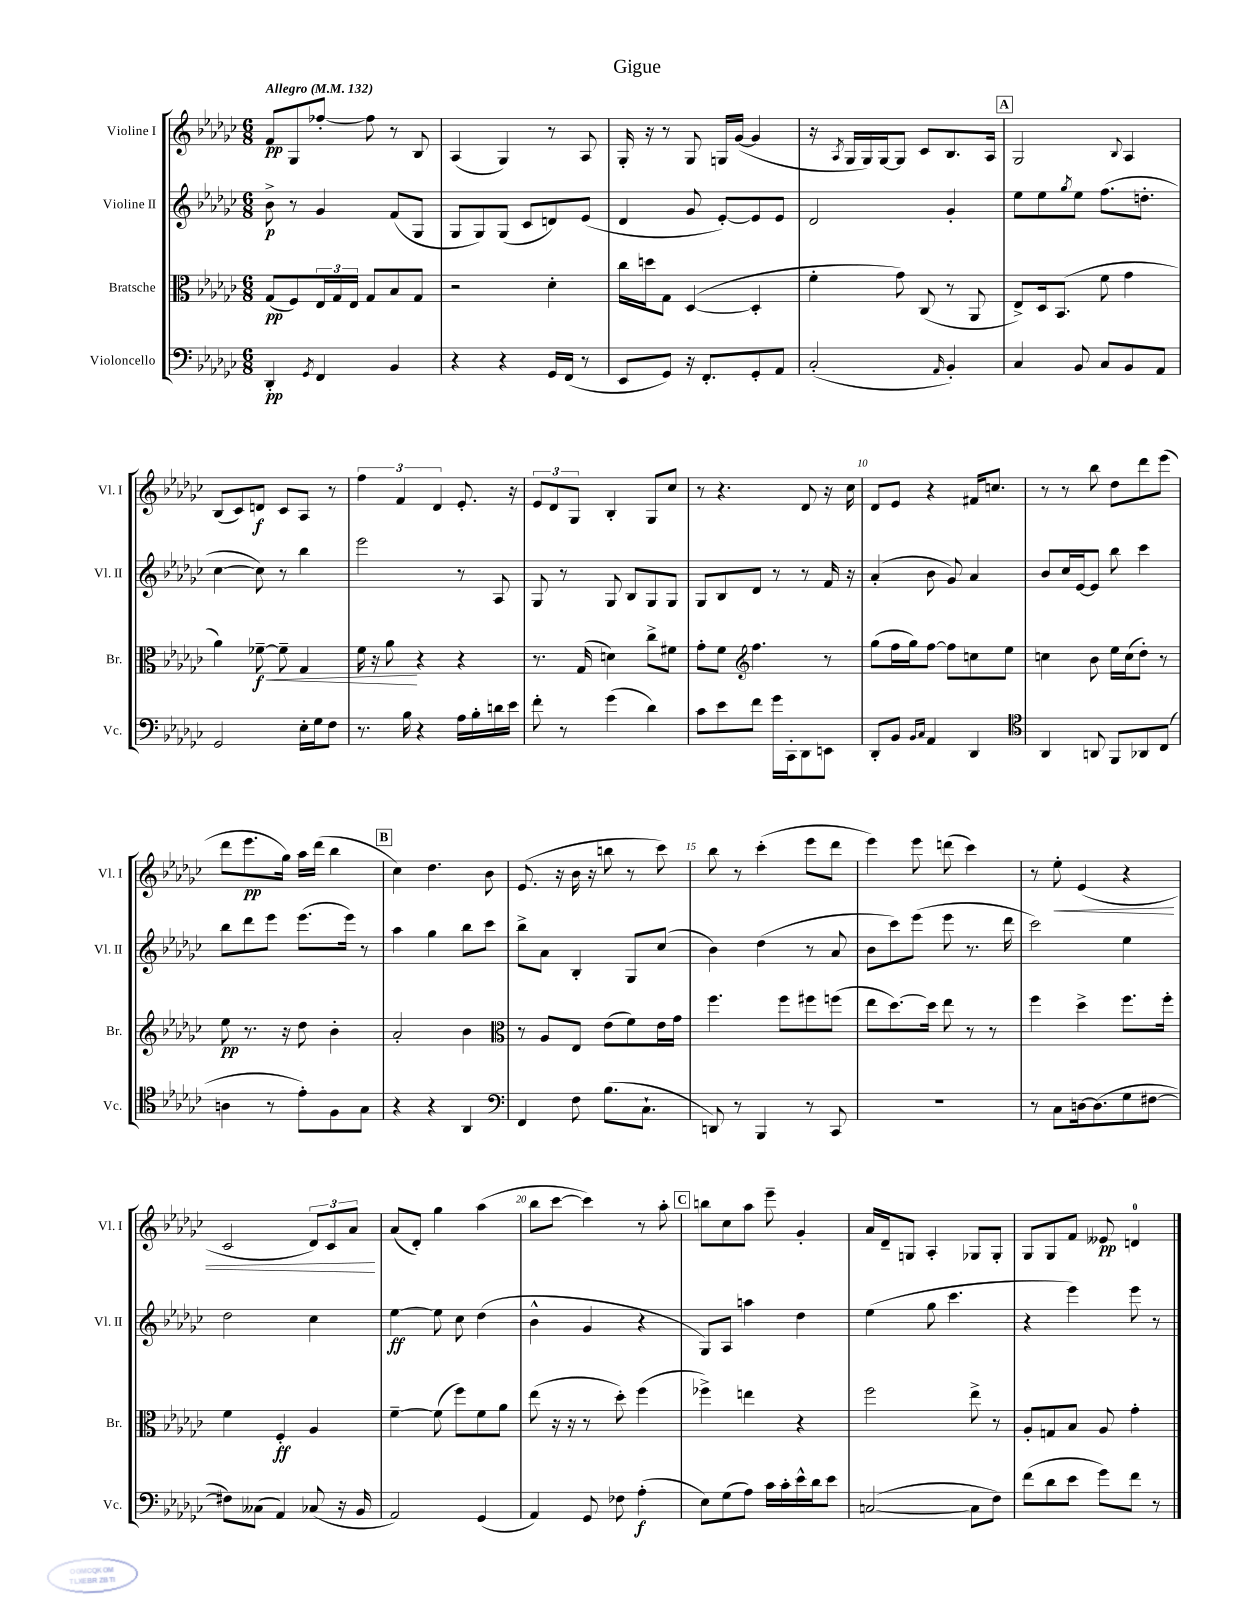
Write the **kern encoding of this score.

**kern	**dynam	**kern	**dynam	**kern	**dynam	**kern	**dynam
*part4	*part4	*part3	*part3	*part2	*part2	*part1	*part1
*staff4	*staff4	*staff3	*staff3	*staff2	*staff2	*staff1	*staff1
*I"Violoncello	*	*I"Bratsche	*	*I"Violine II	*	*I"Violine I	*
*I'Vc.	*	*I'Br.	*	*I'Vl. II	*	*I'Vl. I	*
*clefF4	*	*clefC3	*	*clefG2	*	*clefG2	*
*k[b-e-a-d-g-c-]	*	*k[b-e-a-d-g-c-]	*	*k[b-e-a-d-g-c-]	*	*k[b-e-a-d-g-c-]	*
*M6/8	*	*M6/8	*	*M6/8	*	*M6/8	*
*MM132	*	*MM132	*	*MM132	*	*MM132	*
=1	=1	=1	=1	=1	=1	=1	=1
!	!	!	!	!	!	!LO:TX:a:B:t=Allegro	!
4DD-'/	pp	(8G-/L	pp	8b-^\	p	8f/L	pp
.	.	8F/)	.	8r	.	8G-/	.
8qGG-/	.	.	.	.	.	.	.
4FF/	.	24E-/L	.	4g-/	.	[8ff-X'/J	.
.	.	24G-/	.	.	.	.	.
.	.	24E-/JJ	.	.	.	.	.
.	.	8G-/L	.	.	.	8ff-\]	.
4BB-/	.	8B-/	.	(8f/L	.	8r	.
.	.	8G-/J	.	8G-/J	.	8B-/	.
=2	=2	=2	=2	=2	=2	=2	=2
4r	.	2r	.	8G-/L	.	(4A-/	.
.	.	.	.	8G-/)	.	.	.
4r	.	.	.	(8G-/J	.	4G-/)	.
.	.	.	.	8c-/L	.	.	.
16GG-/LL	.	4d-'\	.	8dn/)	.	8r	.
(16FF/JJ	.	.	.	.	.	.	.
8r	.	.	.	(8e-/J	.	8A-/	.
=3	=3	=3	=3	=3	=3	=3	=3
8EE-/L	.	16cc-\LL	.	4d-/	.	16G-'/	.
.	.	16ddn\J	.	.	.	16r	.
8GG-/J)	.	8G-\J	.	.	.	8r	.
16r	.	([4D-/	.	8g-/	.	8G-/	.
8.FF'/L	.	.	.	.	.	.	.
.	.	.	.	[8e-'/L)	.	16Gn/LL	.
.	.	.	.	.	.	([16g-/JJ	.
8GG-'/	.	4D-'/]	.	8e-/]	.	4g-/]	.
8AA-/J	.	.	.	8e-/J	.	.	.
=4	=4	=4	=4	=4	=4	=4	=4
(2C-'/	.	4f'\	.	2d-/	.	16r	.
.	.	.	.	.	.	8qA-/	.
.	.	.	.	.	.	16G-/LL	.
.	.	.	.	.	.	16G-/)	.
.	.	.	.	.	.	[16G-/J	.
.	.	8g-\)	.	.	.	8G-/J]	.
.	.	(8C-/	.	.	.	8c-/L	.
16qqAA-/	.	.	.	.	.	.	.
4BB-'/)	.	8r	.	4g-'/	.	8.B-/	.
.	.	8AA-/	.	.	.	.	.
.	.	.	.	.	.	16A-/Jk	.
!!LO:REH:place=s1:t=A
=5	=5	=5	=5	=5	=5	=5	=5
4C-/	.	8E-^/L)	.	8ee-\L	.	2G-/	.
.	.	16D-/k	.	8ee-\	.	.	.
.	.	(8.BB-/J	.	.	.	.	.
.	.	.	.	8qgg-/	.	.	.
8BB-/	.	.	.	8ee-\J	.	.	.
8C-/L	.	8f\	.	(8.ff\L	.	.	.
.	.	.	.	.	.	8qqB-/	.
8BB-/	.	4g-\	.	.	.	4A-/	.
.	.	.	.	8.ddn'\J	.	.	.
8AA-/J	.	.	.	.	.	.	.
!!LO:LB:g=z
=6	=6	=6	=6	=6	=6	=6	=6
2GG-/	.	4a-\)	.	[4cc-\	.	(8B-/L	.
.	.	.	.	.	.	8c-/)	.
!	!	!	!LO:HP:b	!	!	!	!
.	.	[8f-X~\	< f	8cc-\])	.	8dn/J	f
.	.	8f-~\]	.	8r	.	8c-/L	.
16E-'\LL	.	4G-/	.	4bb-\	.	8A-/J	.
16G-\J	.	.	.	.	.	.	.
8F\J	.	.	.	.	.	8r	.
=7	=7	=7	=7	=7	=7	=7	=7
8.r	.	16f\	.	2eee-\	.	6ff\	.
.	.	16r	.	.	.	.	.
.	.	8a-\	.	.	.	.	.
.	.	.	.	.	.	6f/	.
16B-\	.	.	.	.	.	.	.
4r	.	4r	[	.	.	.	.
.	.	.	.	.	.	6d-/	.
16A-\LL	.	4r	.	8r	.	8.e-'/	.
16B-'\	.	.	.	.	.	.	.
16dn\	.	.	.	8A-/	.	.	.
16e-\JJ	.	.	.	.	.	16r	.
=8	=8	=8	=8	=8	=8	=8	=8
8f'\	.	8.r	.	8G-/	.	12e-/L	.
.	.	.	.	.	.	12d-/	.
8r	.	.	.	8r	.	.	.
.	.	.	.	.	.	12G-/J	.
.	.	(16G-/	.	.	.	.	.
(4g-\	.	4dn\)	.	8G-/	.	4B-'/	.
.	.	.	.	8B-/L	.	.	.
4d-\)	.	8cc-^\L	.	8G-/	.	8G-/L	.
.	.	8f#X\J	.	8G-/J	.	8cc-/J	.
=9	=9	=9	=9	=9	=9	=9	=9
8c-\L	.	8g-'\L	.	8G-/L	.	8r	.
8e-\	.	8f\J	.	8B-/	.	4.r	.
*	*	*clefG2	*	*	*	*	*
8f\J	.	4.ff\	.	8d-/J	.	.	.
16g-\LL	.	.	.	8r	.	.	.
16CC-'\J	.	.	.	.	.	.	.
8DD-\	.	.	.	8r	.	8d-/	.
8EEn\J	.	8r	.	16f/	.	16r	.
.	.	.	.	16r	.	16cc-\	.
=10	=10	=10	=10	=10	=10	=10	=10
8DD-'/L	.	(8gg-\L	.	(4a-'/	.	8d-/L	.
8BB-/J	.	16ff\L	.	.	.	8e-/J	.
.	.	16gg-\J)	.	.	.	.	.
16qqBB-/LL	.	.	.	.	.	.	.
16qqC-/JJ	.	.	.	.	.	.	.
4AA-/	.	[8ff\J	.	8b-\	.	4r	.
.	.	8ff\L]	.	8g-/)	.	.	.
4DD-/	.	8ccn\	.	4a-/	.	16f#X/KL	.
.	.	.	.	.	.	8.ccn/J	.
.	.	8ee-\J	.	.	.	.	.
=11	=11	=11	=11	=11	=11	=11	=11
*clefC4	*	*	*	*	*	*	*
4AA-/	.	4ccn\	.	8b-/L	.	8r	.
.	.	.	.	16cc-/L	.	8r	.
.	.	.	.	[16e-/J	.	.	.
8AAn/	.	8b-\	.	8e-/J]	.	8bb-\	.
8FF/L	.	16ee-\LL	.	8bb-\	.	8dd-\L	.
.	.	(16cc\J	.	.	.	.	.
8AA-X/	.	8dd-'\J)	.	4ccc-\	.	8ddd-\	.
(8C-/J	.	8r	.	.	.	(8eee-\J	.
!!LO:LB:g=z
=12	=12	=12	=12	=12	=12	=12	=12
4An\	.	8ee-\	pp	8bb-\L	.	8ddd-\L	.
.	.	8.r	.	8ddd-\	.	8.eee-\	pp
8r	.	.	.	8eee-\J	.	.	.
.	.	16r	.	.	.	16gg-\Jk)	.
8e-'\L)	.	8dd-\	.	(8.eee-\L	.	16aa-\LL	.
.	.	.	.	.	.	(16ddd-\JJ	.
8F\	.	4b-'\	.	.	.	4bb-\	.
.	.	.	.	16eee-\Jk)	.	.	.
8G-\J	.	.	.	8r	.	.	.
!!LO:REH:place=s1:t=B
=13	=13	=13	=13	=13	=13	=13	=13
4r	.	2a-'/	.	4aa-\	.	4cc-\)	.
4r	.	.	.	4gg-\	.	4.dd-\	.
4AA-/	.	4b-\	.	8bb-\L	.	.	.
.	.	.	.	8ccc-\J	.	8b-\	.
=14	=14	=14	=14	=14	=14	=14	=14
*clefF4	*	*clefC3	*	*	*	*	*
4FF/	.	8r	.	8bb-^\L	.	(8.e-/	.
.	.	8A-/L	.	8a-\J	.	.	.
.	.	.	.	.	.	16r	.
8F\	.	8E-/J	.	4B-'/	.	16b-\	.
.	.	.	.	.	.	16r	.
(8.B-\L	.	(8e-\L	.	.	.	8bbn\	.
.	.	8f\)	.	8G-/L	.	8r	.
8.C-`\J	.	.	.	.	.	.	.
.	.	16e-\L	.	(8cc-/J	.	8ccc-\)	.
.	.	16g-\JJ	.	.	.	.	.
=15	=15	=15	=15	=15	=15	=15	=15
8DDn/)	.	4.ff\	.	4b-\)	.	8bb-\	.
8r	.	.	.	.	.	8r	.
4BBB-/	.	.	.	(4dd-\	.	(4ccc-'\	.
.	.	8ff\L	.	.	.	.	.
8r	.	8ff#X\	.	8r	.	8eee-\L	.
8CC-/	.	(8ffn\J	.	8a-/	.	8ddd-\J	.
=16	=16	=16	=16	=16	=16	=16	=16
2.r	.	8ee-\L	.	8b-\L	.	4eee-\)	.
.	.	[8.dd-\)	.	8ccc-\)	.	.	.
.	.	.	.	(8eee-\J	.	8eee-\	.
.	.	16dd-\Jk]	.	.	.	.	.
.	.	8ee-\	.	8eee-\	.	(8dddn\	.
.	.	8r	.	8.r	.	4ccc-\)	.
.	.	8r	.	.	.	.	.
.	.	.	.	16ddd-\	.	.	.
=17	=17	=17	=17	=17	=17	=17	=17
8r	.	4ff\	.	2ccc-\)	.	8r	.
!	!	!	!	!	!	!	!LO:HP:b
8C-\L	.	.	.	.	.	8ee-'\	<
[16Dn\k	.	4dd-^\	.	.	.	(4e-/	.
(8.D\]	.	.	.	.	.	.	.
8G-\	.	8.ff\L	.	4ee-\	.	4r	.
[8F#X\J	.	.	.	.	.	.	.
.	.	16ff'\Jk	.	.	.	.	.
!!LO:LB:g=z
=18	=18	=18	=18	=18	=18	=18	=18
8F#X\L])	.	4f\	.	2dd-\	.	2c-/	.
(8C--X\J	.	.	.	.	.	.	.
4AA-/)	.	4F'/	ff	.	.	.	.
(8C-X/	.	4A-/	.	4cc-\	.	12d-/L)	.
.	.	.	.	.	.	12c-/	.
16r	.	.	.	.	.	.	.
.	.	.	.	.	.	12a-/J	.
16BB-/	.	.	.	.	.	.	.
.	.	.	.	.	.	.	[
=19	=19	=19	=19	=19	=19	=19	=19
2AA-/)	.	[4f~\	.	[4ee-\	ff	(8a-/L	.
.	.	.	.	.	.	8d-'/J)	.
.	.	(8f\]	.	8ee-\]	.	4gg-\	.
.	.	8ff\L)	.	8cc-\	.	.	.
(4GG-/	.	8f\	.	(4dd-\	.	(4aa-\	.
.	.	8a-\J	.	.	.	.	.
=20	=20	=20	=20	=20	=20	=20	=20
4AA-/)	.	(8ee-\	.	4b-^^\	.	8bb-\L	.
.	.	16r	.	.	.	[8ccc-\J	.
.	.	16r	.	.	.	.	.
8GG-/	.	8r	.	4g-/	.	4ccc-\])	.
8F-X\	.	8dd-'\)	.	.	.	.	.
(4A-'\	f	(4ff\	.	4r	.	8r	.
.	.	.	.	.	.	8aa-'\	.
!!LO:REH:place=s1:t=C
=21	=21	=21	=21	=21	=21	=21	=21
8E-\L)	.	4ff-X^\)	.	8G-/L)	.	8bbn\L	.
(8G-\	.	.	.	8A-/J	.	8cc-\	.
8A-\J)	.	4een\	.	4aan\	.	8aa-\J	.
16c-\LL	.	.	.	.	.	8eee-~\	.
16c-'\	.	.	.	.	.	.	.
16e-^^\	.	4r	.	4dd-\	.	4g-'/	.
16d-\J	.	.	.	.	.	.	.
8e-\J	.	.	.	.	.	.	.
=22	=22	=22	=22	=22	=22	=22	=22
([2Cn/	.	2ff\	.	(4ee-\	.	16a-/LL	.
.	.	.	.	.	.	16d-~/J	.
.	.	.	.	.	.	8Gn/J	.
.	.	.	.	8gg-\	.	4A-'/	.
.	.	.	.	4.ccc-\	.	.	.
8C\L]	.	8ee-^\	.	.	.	8G-X/L	.
8F\J)	.	8r	.	.	.	8G-'/J	.
=23	=23	=23	=23	=23	=23	=23	=23
(8f\L	.	8A-'/L	.	4r	.	8G-/L	.
8d-\	.	8Gn/	.	.	.	8G-/	.
8e-\J	.	8B-/J	.	4eee-\)	.	8f/J	.
8g-\L)	.	8A-/	.	.	.	8e--X/	pp
8f\J	.	4g-'\	.	8eee-\	.	4dn/	.
8r	.	.	.	8r	.	.	.
==	==	==	==	==	==	==	==
*-	*-	*-	*-	*-	*-	*-	*-
